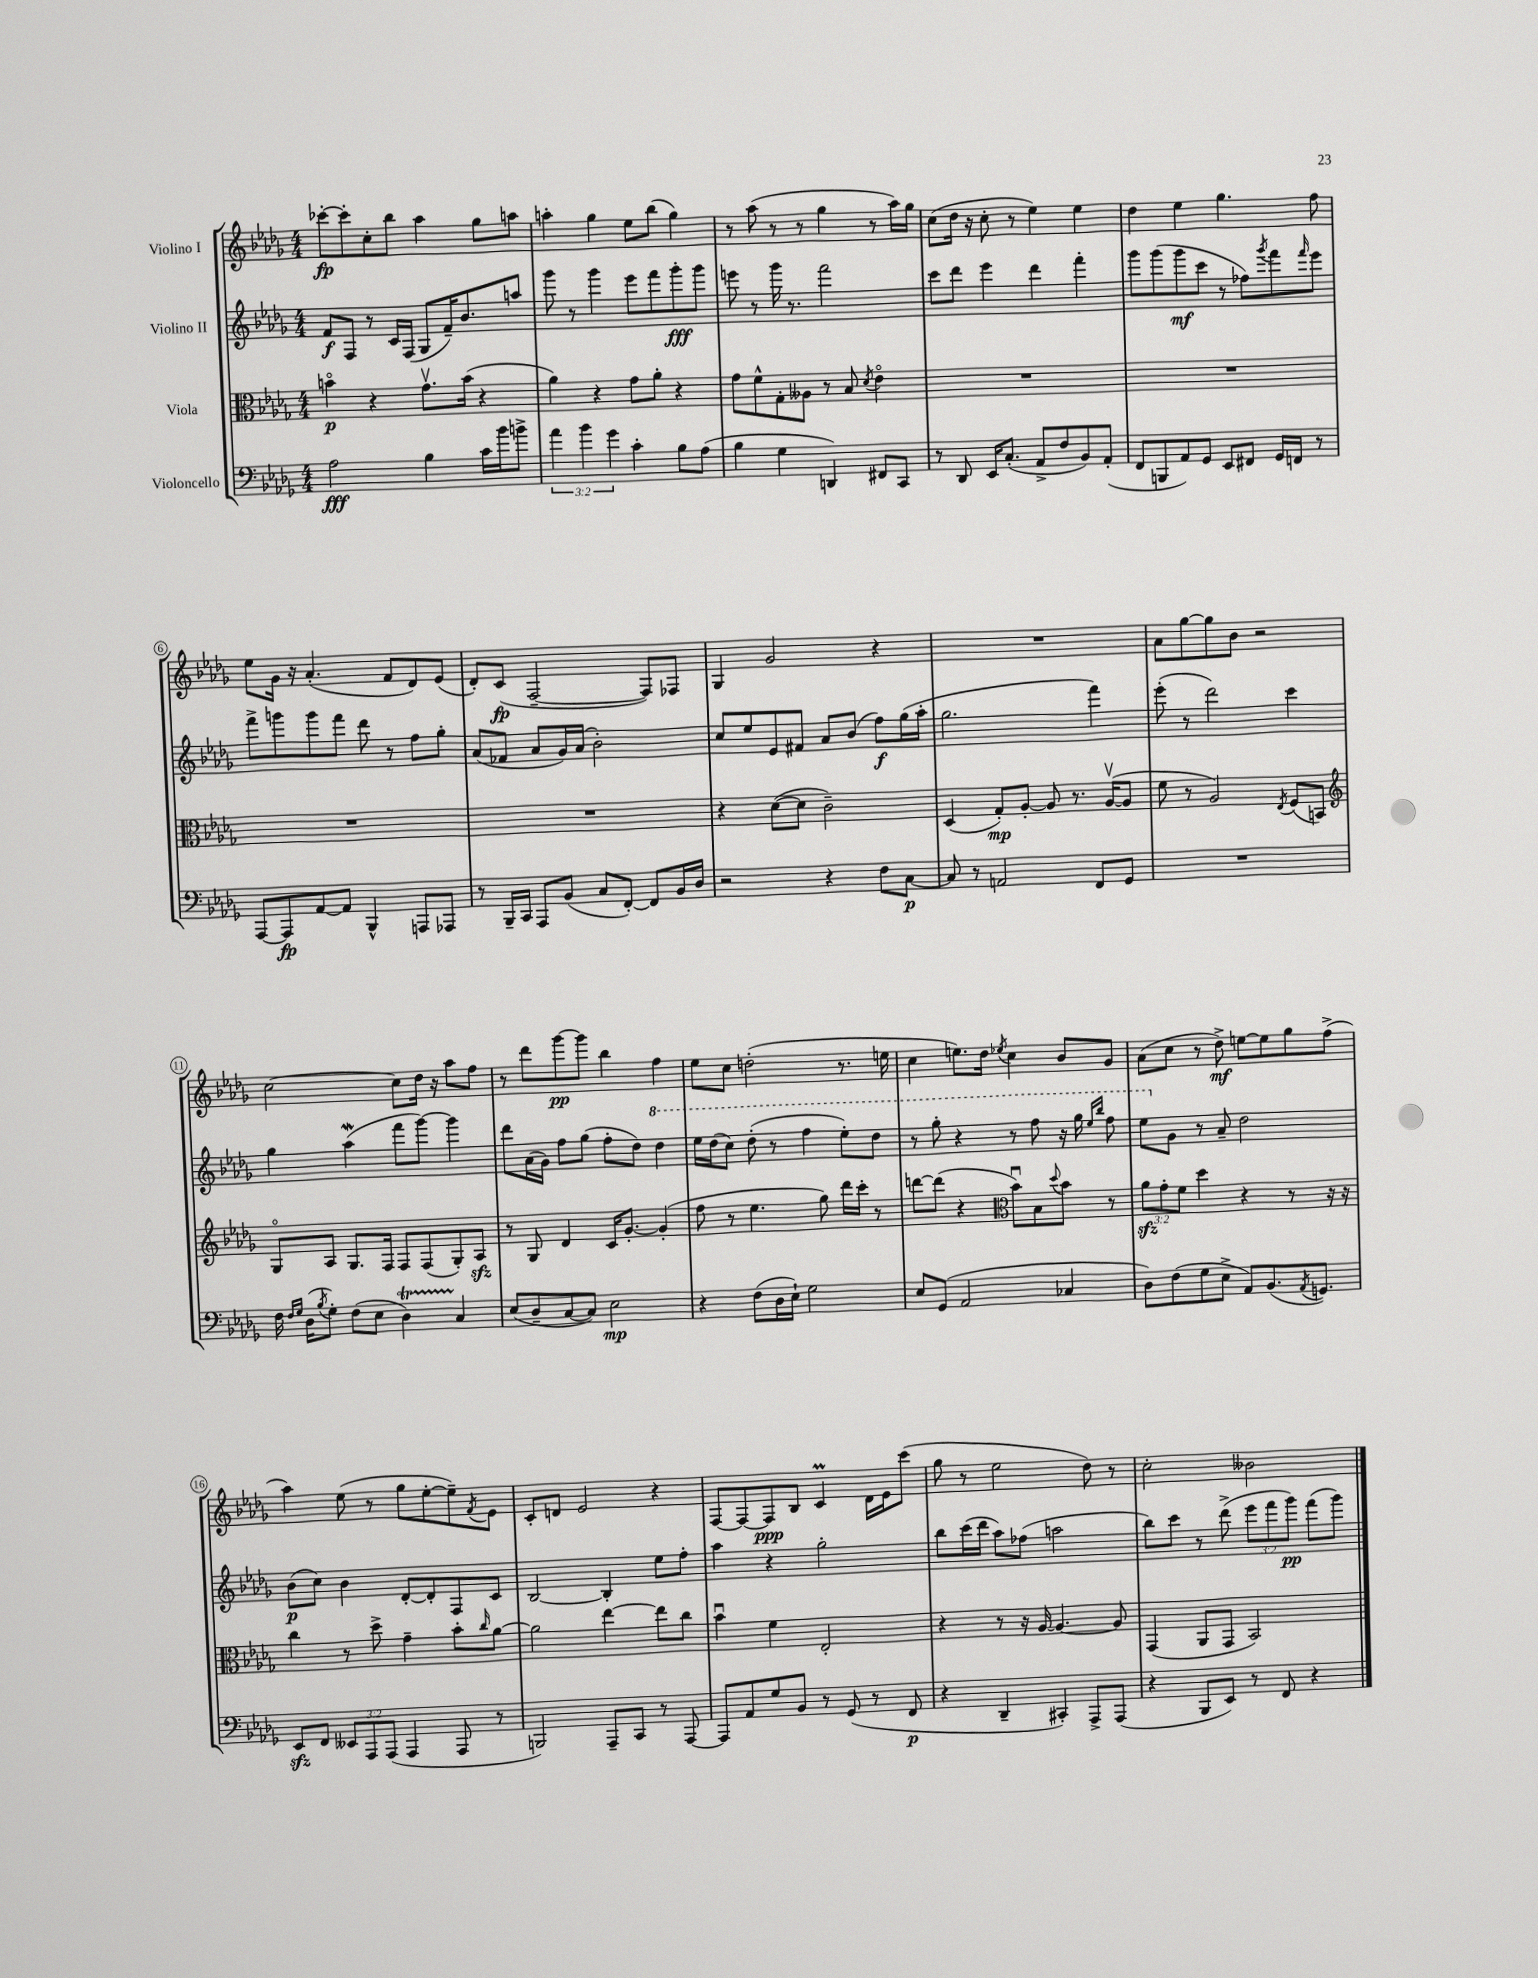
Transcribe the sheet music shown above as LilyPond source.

<<
\new StaffGroup <<
\new Staff = "s0" \with { instrumentName = "Violino I" } {
    \clef treble \key des \major \numericTimeSignature \time 4/4
    ces'''8~-.\fp ces'''8-. c''8-. bes''8 aes''4 ges''8 a''8 |
    a''4-. ges''4 ees''8 bes''8( ges''4) |
    r8 aes''8( r8 r8 ges''4 r8 aes''16) ges''16 |
    c''8( des''16 r16 c''8-. r8 ees''4) ees''4 |
    des''4 ees''4 ges''4. f''8 |
    ees''8 ges'16 r16 aes'4.-.( f'8 des'8) ees'8( |
    des'8-.) c'8\fp( f2~-- f8) fes8 |
    ges4 ges'2 r4 |
    R1 |
    aes'8 ges''8~ ges''8 bes'8 r2 |
    c''2~ c''8 des''16 r16 aes''8 f''8 |
    r8 des'''8 ges'''8~\pp ges'''8 bes''4 f''4 |
    ees''8 c''8 d''2-.( r8. e''16 |
    c''4 e''8.) des''16 \acciaccatura { ees''8 } c''4 bes'8 ges'8 |
    aes'8( c''8 r8 des''8->\mf) e''8~ e''8 ges''8 f''8->( |
    aes''4) ees''8( r8 ges''8 ees''8~-. ees''8--) \acciaccatura { f'8 } ees'8 |
    c'8-. d'8 ees'2 r4 |
    f8~ f8~ f8\ppp bes8 c'4\prall des'16 ees'16 c'''8( |
    ges''8 r8 ees''2 des''8) r8 |
    c''2-. beses'2 \bar "|." |
}
\new Staff = "s1" \with { instrumentName = "Violino II" } {
    \clef treble \key des \major \numericTimeSignature \time 4/4 \override Staff.TupletNumber.text = #tuplet-number::calc-fraction-text
    f'8\f f8 r8 c'16 f16( ges8 f'16--) bes'8. a''8 |
    ges'''8 r8 ges'''4 ees'''8 f'''8 ges'''8-.\fff ges'''8 |
    e'''8 r8 ges'''16 r8. f'''2 |
    c'''8 des'''8 ees'''4 des'''4 f'''4-. |
    ges'''8 ges'''8( ges'''8\mf c'''8 r8 fes''8) \acciaccatura { ges'''8 } f'''8 \grace { f'''16 } ees'''8 |
    f'''8-> g'''8 g'''8 f'''8 des'''8 r8 f''8 ges''8-. |
    aes'8( fes'8 aes'8 ges'16) aes'16( bes'2-.) |
    c''8 ees''8 ees'8 fis'8 aes'8 bes'8( f''8\f) ges''16( aes''16-. |
    ges''2. f'''4) |
    ees'''8-.( r8 des'''2) c'''4 |
    ges''4 aes''4\mordent( f'''8 ges'''8~) ges'''4 |
    des'''8 aes'16( ges'16) f''8 ges''8( f''8-. des''8) \ottava #1 des'''4 |
    ees'''16 des'''16( c'''8) des'''8-.( r8 f'''4 ees'''8-.) des'''8 |
    r8 ges'''8-. r4 r8 f'''8 r16 ges'''16 \grace { ees'''16 bes'''16 } f'''8 |
    ees'''8 \ottava #0 ges'8 r8 aes'8-- des''2 |
    bes'8\p( c''8) bes'4 des'8~-. des'8-. f8 c'8 |
    bes2~ bes4-. ees''8 f''8-. |
    aes''4 r4 ges''2-. |
    bes''8 c'''16( des'''16 aes''8) fes''8( a''2 |
    bes''8) c'''8 r8 des'''8->( \tuplet 3/2 { ees'''8 f'''8 ges'''8\pp) } f'''8( ges'''8) \bar "|." |
}
\new Staff = "s2" \with { instrumentName = "Viola" } {
    \clef alto \key des \major \numericTimeSignature \time 4/4 \override Staff.TupletNumber.text = #tuplet-number::calc-fraction-text
    b'4\flageolet\p r4 ges'8.\upbow b'16( r4 |
    aes'4) r4 ges'8 aes'8-. r4 |
    ges'8 f'8-^ ges8-. aeses8 r8 bes8 \acciaccatura { des'8 } ees'4\flageolet |
    R1 |
    R1 |
    R1 |
    R1 |
    r4 des'8~( des'8 c'2--) |
    des4( ges8-.\mp) aes8~-. aes8 r8. aes16~\upbow( aes8 |
    f'8 r8 aes2) \acciaccatura { ees8 } f8( b,8) |
    \clef treble ges8\flageolet aes8 ges8. f16 f8 f8( ges8-.) aes8\sfz |
    r8 ges8 des'4 c'16 ges'8.~-. ges'4-.( |
    f''8 r8 ees''4. ges''8) des'''16 c'''16-. r8 |
    d'''8~ d'''8( r4 \clef alto bes'8\downbow) bes8 \appoggiatura { des''8 } bes'8 r8 |
    \tuplet 3/2 { aes'8\sfz ges'8-. f'8 } des''4 r4 r8 r16 r16 |
    c''4 r8 des''8-> ges'4-- bes'8-. \grace { c''16 } aes'8~ |
    aes'2 ees''4~ ees''8 c''8 |
    bes'4\downbow f'4 ees2-. |
    r4 r8 r16 aes16~ aes4.~ aes8 |
    ges,4( aes,8 ges,8 bes,2) \bar "|." |
}
\new Staff = "s3" \with { instrumentName = "Violoncello" } {
    \clef bass \key des \major \numericTimeSignature \time 4/4 \override Staff.TupletNumber.text = #tuplet-number::calc-fraction-text
    aes2\fff bes4 c'16 bes'16 b'8-> |
    \tuplet 3/2 { aes'4 bes'4 ges'4 } c'4-. bes8 aes8( |
    bes4 ges4 d,4) fis,8 c,8 |
    r8 des,8 ees,16 c8.-.( aes,8-> f8 bes,8) aes,8-.( |
    f,8 b,,8 aes,8) ges,8 ees,8 fis,8 ges,16 f,16 r8 |
    aes,,8~ aes,,8\fp aes,8~ aes,8 bes,,4-^ a,,8 aes,,8 |
    r8 bes,,16-- c,16 aes,,8 bes,8( c8 f,8~-.) f,8 bes,16 des16 |
    r2 r4 f8 c8~\p |
    c8 r8 a,2 f,8 ges,8 |
    R1 |
    f16 \grace { f16 ges16 } des16( \acciaccatura { bes8 } ges8-.) f8( ees8 des4\startTrillSpan) c4\stopTrillSpan |
    ees8( des8-- c8~ c8) ees2\mp |
    r4 f8( des16 ees16-!) ges2 |
    ees8 ges,8( aes,2 ces4 |
    des8) f8( ges8 ees8-> aes,8) bes,8.( \acciaccatura { aes,8 } g,8.) |
    ees,8\sfz f,8 \tuplet 3/2 { eeses,8 aes,,8 aes,,8( } aes,,4 aes,,8 r8 |
    b,,2) aes,,8-- c,8 r8 aes,,8~ |
    aes,,8 aes,8 ges8 bes,8 r8 ges,8( r8 f,8\p |
    r4 des,4-- cis,4-.) aes,,8-> aes,,8( |
    r4 bes,,8 ees,8) r8 f,8 r4 \bar "|." |
}
>>
>>
\layout { \context { \Score \override BarNumber.stencil = #(make-stencil-circler 0.1 0.3 ly:text-interface::print) } }
